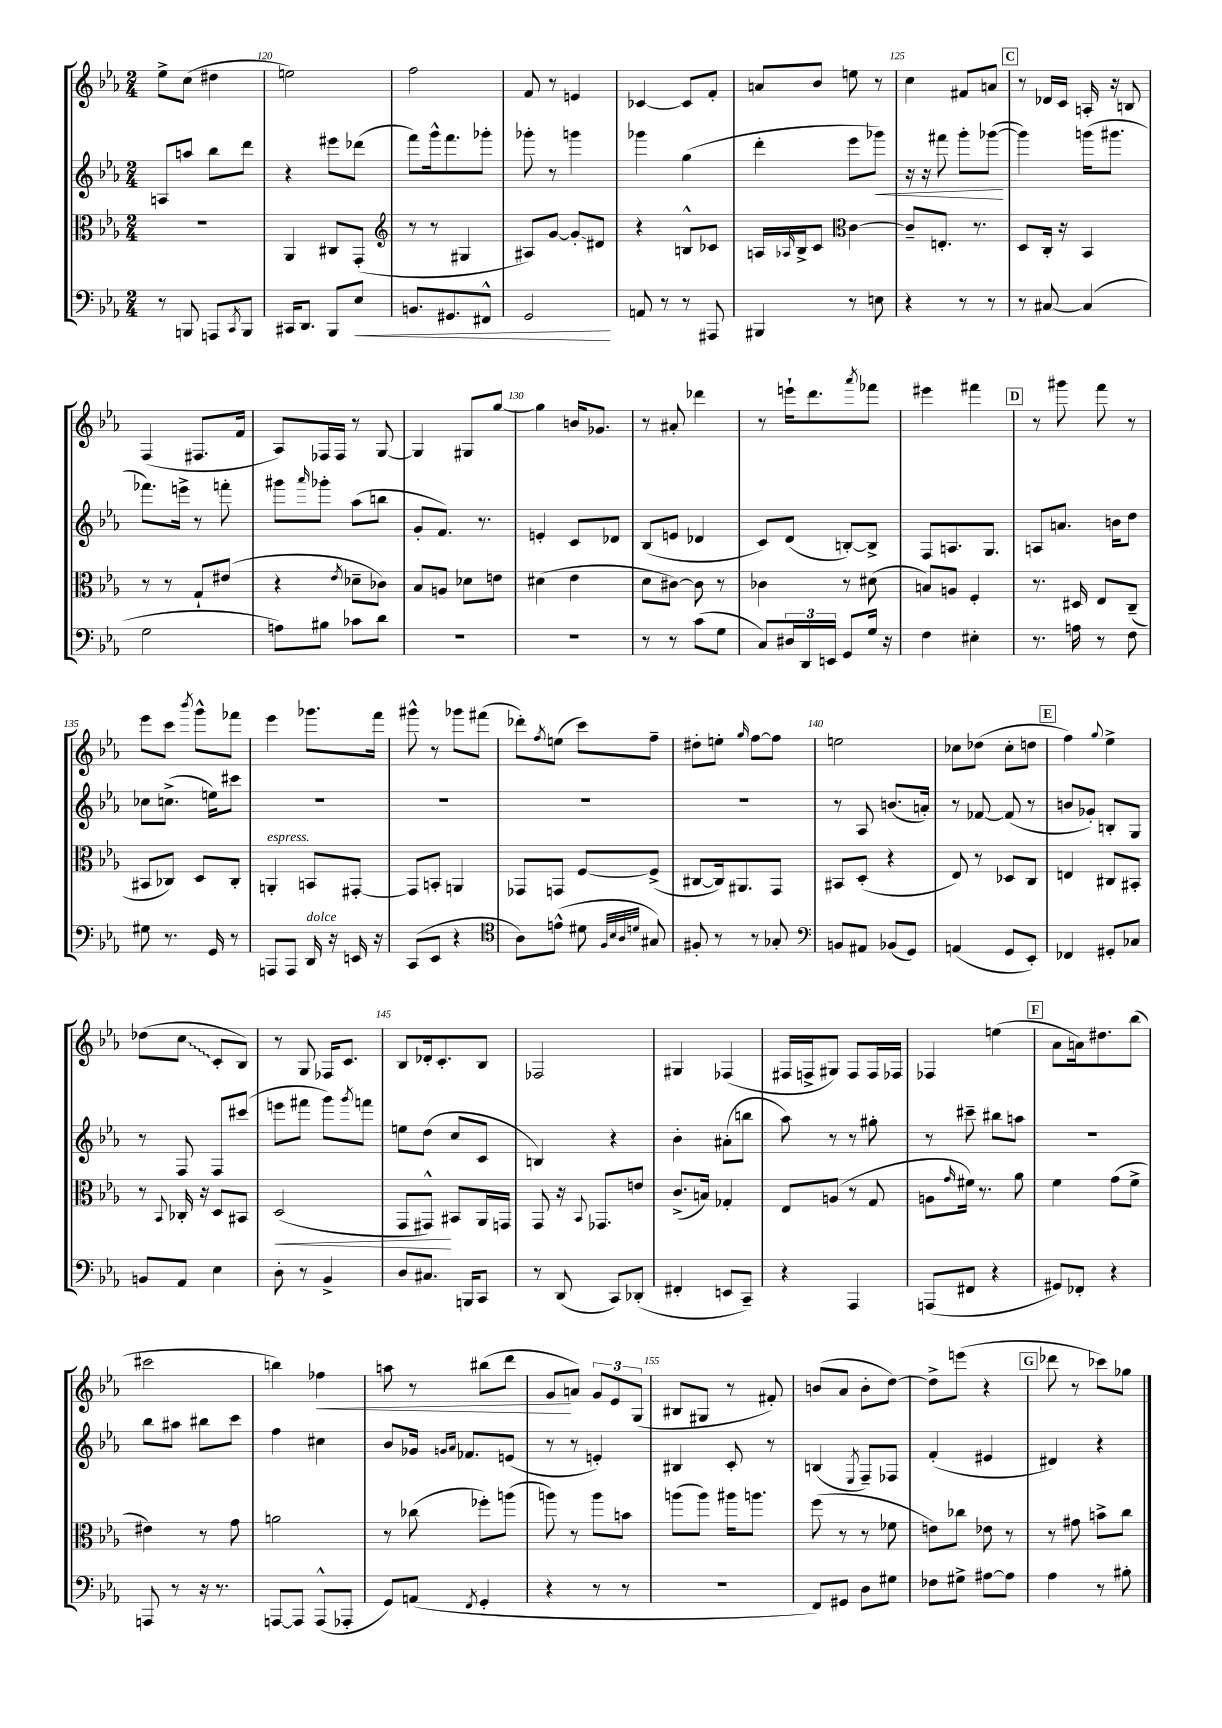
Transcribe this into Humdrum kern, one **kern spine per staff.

**kern	**kern	**kern	**kern
*staff4	*staff3	*staff2	*staff1
*clefF4	*clefC3	*clefG2	*clefG2
*k[b-e-a-]	*k[b-e-a-]	*k[b-e-a-]	*k[b-e-a-]
*M2/4	*M2/4	*M2/4	*M2/4
8r	2r	8A	8ee-^
8BBB	.	8aa	(8cc
8AAA	.	8bb-	4dd#
8qCC	.	.	.
8BBB	.	8ddd	.
=	=	=	=
16CC#	4AA-	4r	2ee)
8.DD	.	.	.
8BBB-	8C#	8eee#	.
8E-	(8GG'	(8ddd-	.
=	=	=	=
*	*clefG2	*	*
8.BB	8r	8fff)	2ff
.	8r	16ggg^^	.
8.GG#	.	8.fff	.
.	4G#	.	.
8FF#^^	.	8ggg-'	.
=	=	=	=
2GG	8A#)	8ggg-'	8f
.	[8g	8r	8r
.	8g']	4ggg	4e
.	8d#	.	.
=	=	=	=
8AA	4r	4ggg-	[4c-
8r	.	.	.
8r	8B^^	(4gg	8c-]
8AAA#	8c-	.	8f'
=	=	=	=
4BBB#	16A	4ddd'	8a
.	16qqA-	.	.
.	16B-^	.	.
.	8c	.	8b-
*	*clefC3	*	*
8r	[4c	8eee-	8ee
8E	.	8ggg-)	8r
=	=	=	=
4r	8c~]	16r	4cc
.	.	16r	.
.	8.E'	8fff#	.
8r	.	8ggg'	8f#
.	8.r	.	.
8r	.	([8ggg-	8a
=	=	=	=
8r	8D	4ggg-])	8r
[8C#	16C'	.	16d-
.	16r	.	16c
(4C#]	4BB-	(16ggg	16A'
.	.	8.ggg#	16r
.	.	.	8B
=	=	=	=
2G	8r	8.fff-)	(4F
.	8r	.	.
.	.	16eee^	.
.	8G`	8r	8.F#
.	(8e#	8fff'	.
.	.	.	16f
=	=	=	=
8A)	4r	8ggg#	8A-)
.	.	16qqaaa-	.
8B#	.	8ggg-'	16F-
.	.	.	16F-
.	8qe-	.	.
8c-	8d-~	(8aa-	8r
8d	8c-)	8bb	[8G
=	=	=	=
2r	8B-	8g'	4G]
.	8A	8.f)	.
.	8d-	.	8G#
.	.	8.r	.
.	8e	.	[8gg
=	=	=	=
2r	(4d#	4e'	4gg]
.	4e-	8c	16b
.	.	.	8.g-
.	.	8d-	.
=	=	=	=
8r	8d	(8B-	8r
8r	[8c#)	8e	8a#'
(8c	8c#]	4d-	4ddd-
8G	8r	.	.
=	=	=	=
8C)	4c-	8c)	8r
24D#	.	(8d	16eee`
24DD	.	.	.
.	.	.	8.ddd
24EE	.	.	.
8GG	8r	[8B')	.
.	.	.	8qaaa-
16G	(8d#	8B^]	8fff-
16r	.	.	.
=	=	=	=
4F	8B)	8F	4eee#
.	8A	8.A	.
4E#'	4F'	.	4fff#
.	.	8.G	.
=	=	=	=
8.r	8.r	8A	8r
.	.	8.a	8ggg#
16A	16D#	.	.
8r	8E-	.	8fff
.	.	16b	.
8F	(8C~	8dd	8r
=	=	=	=
8G#	8BB#	8cc-	8eee-
8.r	8C-)	(8.cc^	8ccc
.	.	.	8qbbb-
.	8D	.	8ggg^^
16GG	.	16ee)	.
8r	8C-'	8ccc#	8fff-
=	=	=	=
8AAA	4AA'	2r	4eee-
8AAA	.	.	.
16DD	8BB	.	8.ggg-
16r	.	.	.
16EE	[8GG#'	.	.
16r	.	.	16fff
=	=	=	=
(8CC	8GG#]	2r	8ggg#^^
8EE-	8BB'	.	8r
4r	4AA	.	8ggg-
.	.	.	(8fff#
=	=	=	=
*clefC4	*	*	*
8A-)	8GG-	2r	8ddd-')
.	.	.	8qff
(8e^^	8GG	.	(8ee
8d#	[8F	.	8ccc)
32qqF	.	.	.
32qqB-	.	.	.
32qqA-	.	.	.
32qqd	.	.	.
8G#)	(8F^]	.	8ff~
=	=	=	=
8F#'	[8C#	2r	8dd#'
8r	16C#])	.	8ee'
.	8.AA#	.	.
.	.	.	16qqgg
8r	.	.	[8ff
8G-'	8GG	.	8ff]
=	=	=	=
*clefF4	*	*	*
8BB	8BB#	8r	2ee
8AA#	(8D'	8A-	.
(8BB-	4r	(8.b	.
8GG)	.	.	.
.	.	16a')	.
=	=	=	=
(4AA	8E-)	8r	8cc-
.	8r	[8f-	(8dd-
8GG	8D-	(8f-]	8cc-'
8EE-')	8C	8r	8dd
=	=	=	=
4FF-	4E	8b	4ff)
.	.	8g-')	.
.	.	.	8qqgg
8GG#'	8C#	8B'	4ee-^
8C-	8BB#'	8G	.
=	=	=	=
8BB	8r	8r	(8dd-
.	8qqBB-	.	.
8AA-	16C-'	8F	8cc
.	16r	.	.
4E-	8D	8F	8c'
.	8BB#	(8ccc#	8B-)
=	=	=	=
8D'	(2D	8eee	8r
8r	.	8fff#	8G
4BB-^	.	8ggg)	16F-
.	.	.	8.c
.	.	8qggg	.
.	.	8fff	.
=	=	=	=
8D	8GG	8ee	8B-
8.C#	8GG#^^)	(8dd	16d-'
.	.	.	8.c'
.	8BB#	8cc	.
16BBB	.	.	.
8CC	16AA-	8c	8B-
.	16GG	.	.
=	=	=	=
8r	8GG	4B)	2F-
(8DD	16r	.	.
.	8qqBB-	.	.
.	8.GG-	.	.
8CC)	.	4r	.
(8DD-'	8e	.	.
=	=	=	=
4FF#'	(8.c^	4b-'	4G#
.	16B)	.	.
8EE	4G-'	(8a#'	(4F-
8CC~)	.	8bb	.
=	=	=	=
4r	8E-	8aa-)	16F#
.	.	.	16F^
.	(8A	8r	8G#)
4AAA-	8r	8r	8F
.	8G	8gg#'	16F
.	.	.	16F-
=	=	=	=
(8AAA	8A	8r	4F-
.	16qqg	.	.
8FF#	16f#)	8ccc#~	.
.	8.r	.	.
4r	.	8bb#	(4ee
.	8a-	8aa	.
=	=	=	=
8GG#)	4f	2r	8a-
8FF-'	.	.	16a)
.	.	.	8.dd#
4r	(8g	.	.
.	8f^	.	(8bb-
=	=	=	=
8AAA	4e#)	8bb-	2ccc#
8r	.	8aa#	.
16r	8r	8bb#	.
8.r	.	.	.
.	8g	8ccc	.
=	=	=	=
[8AAA	2a	4ff	4bb)
8AAA]	.	.	.
(8AAA^^	.	4cc#	4ff-
8AAA-'	.	.	.
=	=	=	=
8GG)	8r	8b-	8aa
(8AA	(8cc-	16g-	8r
.	.	16qqg	.
.	.	16qqa-	.
.	.	8.f-	.
8qFF	.	.	.
4GG'	8ff-')	.	(8bb#
.	(8aa	(8e	8ddd
=	=	=	=
4r	8aa)	8r	8g
.	8r	8r	8a)
8r	8aa	4e')	12g
.	.	.	12e-
8r	8b	.	.
.	.	.	(12G
=	=	=	=
2r	(8aa	4B#	8B#
.	8aa)	.	8G#
.	16aa#	8c'	8r
.	8.aa	.	.
.	.	8r	8f#')
=	=	=	=
8FF)	(8ff	(4B	(8b
8GG#	8r	.	8a-
.	.	8qE-	.
8D	8r	8F~)	8b'
8G#	8f-	8F-	[8dd)
=	=	=	=
8F-	8e)	(4f'	8dd^]
8G#^	8cc-	.	(8eee
[8A#	8e-	4e#	4r
8A#]	8r	.	.
=	=	=	=
4A-	8r	4d#)	8ddd-
.	8g#	.	8r
8r	8b^	4r	8ccc-)
8B#'	8cc	.	8gg-
==	==	==	==
*-	*-	*-	*-
